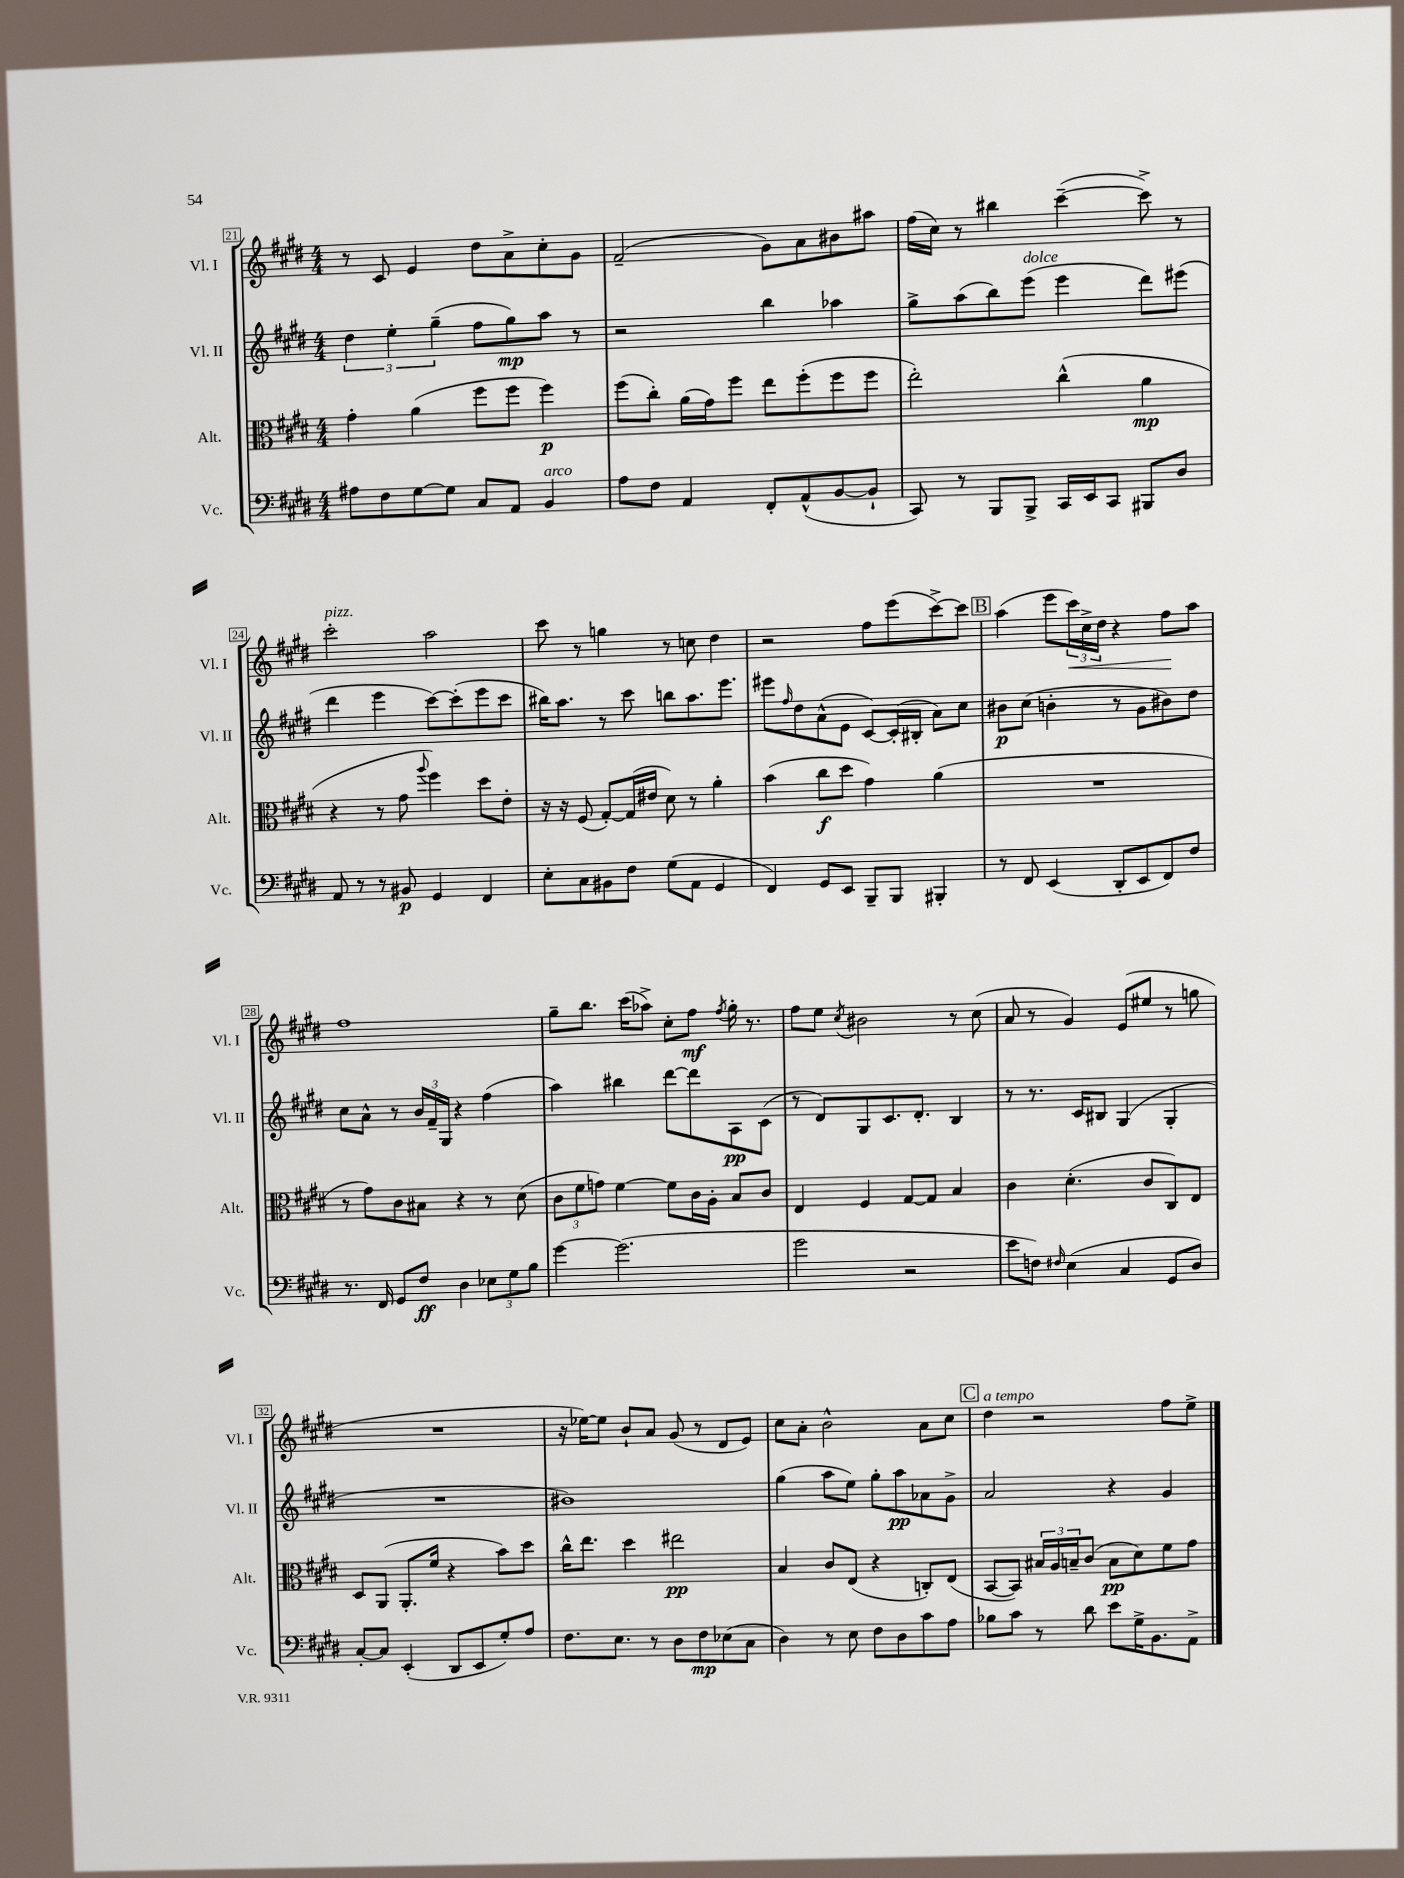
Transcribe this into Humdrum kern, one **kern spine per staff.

**kern	**kern	**kern	**kern
*staff4	*staff3	*staff2	*staff1
*clefF4	*clefC3	*clefG2	*clefG2
*k[f#c#g#d#]	*k[f#c#g#d#]	*k[f#c#g#d#]	*k[f#c#g#d#]
*M4/4	*M4/4	*M4/4	*M4/4
8A#	4g#'	6dd#	8r
8F#	.	.	8c#
.	.	6ee'	.
[8G#	(4a	.	4e
.	.	(6gg#~	.
8G#]	.	.	.
8C#	8ff#	8ff#	8dd#
8AA	8ff#	8gg#)	8a^
4BB	4ff#)	8aa	8cc#'
.	.	8r	8g#
=	=	=	=
8A	(8ff#	2r	(2f#~
8F#	8cc#')	.	.
4AA	(16a	.	.
.	16g#)	.	.
.	8ff#	.	.
8FF#'	8ee	4bb	8g#)
(8AA^^	(8ff#'	.	8a
[8BB	8ff#	4aa-	8b#
8BB`]	8ff#	.	8aa#
=	=	=	=
8CC#)	2ee')	8gg#^	(16ff#
.	.	.	16cc#)
8r	.	(8aa	8r
8BBB	.	8bb)	4bb#
8BBB^	.	(8eee	.
16CC#	(4cc#^^	4eee	([4ccc#~
16EE	.	.	.
8CC#	.	.	.
8BBB#	4a	8ddd#)	8ccc#^])
8D#	.	(8eee#	8r
=	=	=	=
8AA	4r	4ddd#	2ccc#'
8r	.	.	.
8r	8r	4eee	.
8BB#	8g#	.	.
.	8qqaa	.	.
4GG#	4ff#)	[8ccc#)	2aa
.	.	(8ccc#']	.
4FF#	8dd#	8eee	.
.	8e'	8ccc#	.
=	=	=	=
8E'	16r	16bb#)	8ccc#
.	16r	8.aa	.
8C#	(8F#	.	8r
8BB#	[8G#')	8r	4gg
8F#	(16G#]	8ccc#	.
.	16e#	.	.
(8G#	8d#)	8bb	8r
8AA	8r	8.aa	8cc
4GG#	4a'	.	4dd#
.	.	8.eee	.
=	=	=	=
4FF#)	(4b	8eee#	2r
.	.	16qqff#	.
.	.	8dd#	.
8GG#	8cc#	(8a^^	.
8EE	8dd#	8e	.
8BBB~	4g#)	[8c#)	8ff#
8BBB	.	(16c#']	(8eee
.	.	16B#'	.
4BBB#'	(4a	8a)	[8ccc#^)
.	.	8cc#	8ccc#]
=	=	=	=
8r	1r	8b#	(4aa
8FF#	.	(8cc#	.
(4EE	.	4b'	8eee
.	.	.	24ccc#)
.	.	.	24cc#^
.	.	.	24dd#
8DD#'	.	8r	4r
8EE	.	8g#	.
8FF#)	.	8b#)	8ff#
8F#	.	8dd#	8aa
=	=	=	=
8.r	8r	8cc#	1ff#
.	8g#)	8a^^	.
16FF#	.	.	.
8GG#	8c#	8r	.
8F#	8B#	24b	.
.	.	24f#~	.
.	.	24G#	.
4D#	4r	4r	.
12E-	8r	(4ff#	.
12G#	.	.	.
.	(8d#	.	.
12B	.	.	.
=	=	=	=
[4g#	12c#	4aa)	8gg#~
.	12f#	.	.
.	.	.	8.bb
.	12g)	.	.
(2.g#]	[4f#	4bb#	.
.	.	.	(16ccc#
.	.	.	8aa-^)
.	8f#]	[8ddd#	8cc#'
.	16c#	8ddd#]	8ff#
.	16A'	.	.
.	.	.	8qff#
.	8B	8A	16gg#'
.	.	.	8.r
.	8c#	(8c#	.
=	=	=	=
2g#	4E	8r	8ff#
.	.	8d#)	8ee
.	.	.	8qcc#
.	4F#	8G#	2b#
.	.	8.c#	.
2r	[8G#	.	.
.	.	8.d#'	.
.	8G#]	.	.
.	4B	4B	8r
.	.	.	(8cc#
=	=	=	=
8e	4c#	8r	8a
8F)	.	8.r	8r
16qqF#	.	.	.
(4E	(4.d#'	.	4g#)
.	.	16c#	.
.	.	8B#	.
4C#	.	(4G#	(8e
.	8c#	.	8ee#
8GG#	8C#)	4G#'	8r
8D#)	8E	.	8gg
=	=	=	=
[8C#'	8D#	1r	1r
8C#]	(8AA	.	.
(4EE'	8.AA'	.	.
.	16f#	.	.
8DD#	4r	.	.
8EE	.	.	.
8G#')	8b)	.	.
8A	8dd#	.	.
=	=	=	=
8.F#	16cc#^^	1b#)	16r
.	8.ee	.	[16ee-)
.	.	.	8ee-]
8.E	.	.	.
.	4dd#	.	8b`
8r	.	.	8a
8D#	2ee#	.	(8g#
8F#	.	.	8r
(8E-	.	.	8d#
8C#	.	.	8e)
=	=	=	=
4D#)	4B	(4gg#	8cc#
.	.	.	8a'
8r	8c#	8aa	2b^^
8E	(8E	8ee)	.
8F#	4r	8gg#'	.
8D#	.	8aa	.
8c#	8C')	8a-	8a
8A	(8E	8g#^	8cc#
=	=	=	=
8B-	[8BB	2a	4dd#
8c#	8BB])	.	.
8r	24B#	.	2r
.	24A	.	.
.	24B~	.	.
8d#	(8c#	.	.
8e	8B	4r	.
16G#^	8d#)	.	.
8.BB	.	.	.
.	8f#	4g#	8ff#
8AA^	8g#	.	8ee^
==	==	==	==
*-	*-	*-	*-
